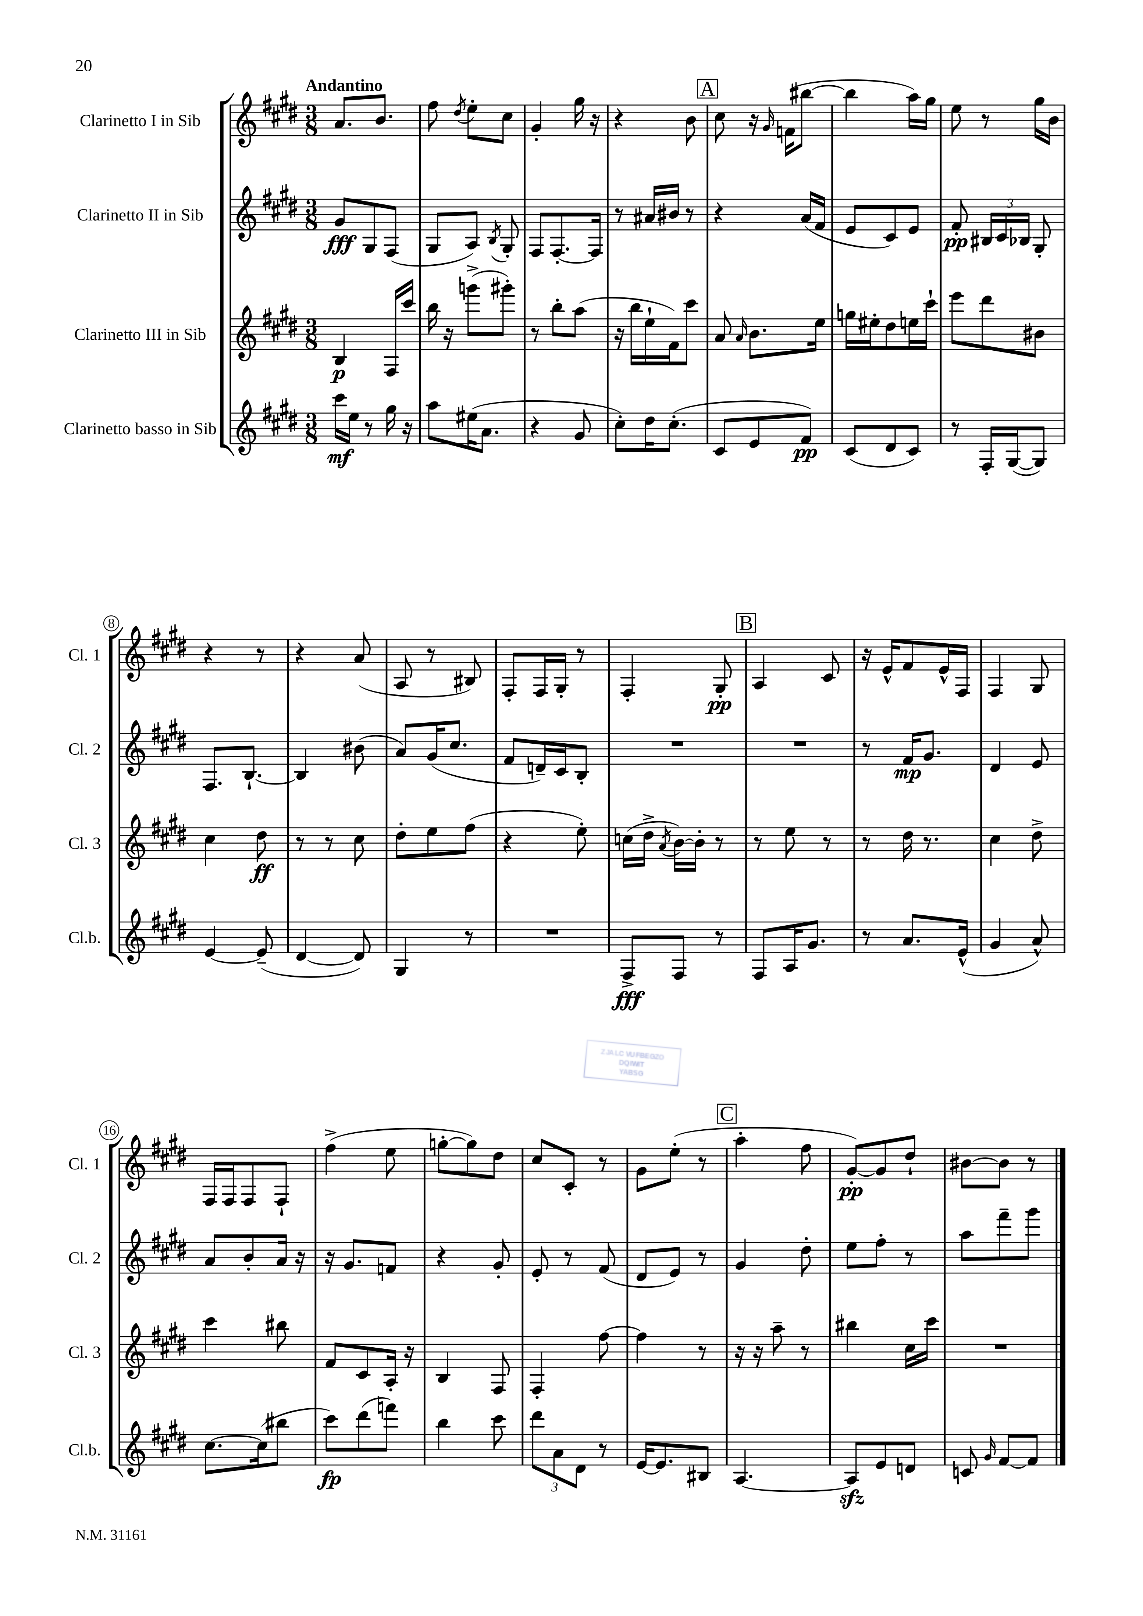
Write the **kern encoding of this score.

**kern	**kern	**kern	**kern
*staff4	*staff3	*staff2	*staff1
*clefG2	*clefG2	*clefG2	*clefG2
*k[f#c#g#d#]	*k[f#c#g#d#]	*k[f#c#g#d#]	*k[f#c#g#d#]
*M3/8	*M3/8	*M3/8	*M3/8
16ccc#	4B	8g#	8.a
16ee	.	.	.
8r	.	8G#	.
.	.	.	8.b
16gg#	16F#	(8F#	.
16r	16ccc#	.	.
=	=	=	=
8aa	16bb	8G#	8ff#
.	16r	.	.
.	.	.	8qdd#
(16ee#	(8ggg^	8A)	8ee'
8.a	.	.	.
.	.	8qB	.
.	8ggg#')	8G#'	8cc#
=	=	=	=
4r	8r	8F#	4g#'
.	8bb'	[8.F#'	.
8g#	(8aa	.	16gg#
.	.	16F#]	16r
=	=	=	=
8cc#')	16r	8r	4r
.	16bb	.	.
16dd#	16ee`	16a#	.
(8.cc#'	16f#)	16b#	.
.	8ccc#	8r	8b
=	=	=	=
8c#	8a	4r	8cc#
.	16qqa	.	.
8e	8.b	.	16r
.	.	.	16qqg#
.	.	.	(16f
8f#)	.	(16a	[8bb#
.	16ee	16f#	.
=	=	=	=
(8c#	16gg	8e	4bb#]
.	16ee#'	.	.
8d#	8dd#	8c#)	.
8c#)	16ee	8e	16aa)
.	16ccc#`	.	16gg#
=	=	=	=
8r	8eee	8f#'	8ee
16F#'	8ddd#	24B#	8r
.	.	24c#	.
([16G#	.	.	.
.	.	24B-	.
8G#])	8b#	8G#'	16gg#
.	.	.	16b
=	=	=	=
[4e	4cc#	8.F#	4r
.	.	[8.B`	.
(8e~]	8dd#	.	8r
=	=	=	=
[4d#	8r	4B]	4r
.	8r	.	.
8d#])	8cc#	(8b#	(8a
=	=	=	=
4G#	8dd#'	8a)	8A
.	8ee	(16g#	8r
.	.	8.cc#	.
8r	(8ff#	.	8B#)
=	=	=	=
4.r	4r	8f#	8F#'
.	.	16d~)	16F#
.	.	16c#	16G#'
.	8ee')	8B'	8r
=	=	=	=
8F#^	(16cc	4.r	4F#'
.	16dd#^	.	.
.	8qa	.	.
8F#	[16b)	.	.
.	16b']	.	.
8r	8r	.	8G#'
=	=	=	=
8F#	8r	4.r	4A
16A	8ee	.	.
8.g#	.	.	.
.	8r	.	8c#
=	=	=	=
8r	8r	8r	16r
.	.	.	16e^^
8.a	16dd#	16f#	8f#
.	8.r	8.g#	.
.	.	.	16e^^
(16e^^	.	.	16F#
=	=	=	=
4g#	4cc#	4d#	4F#
8a^^)	8dd#^	8e	8G#
=	=	=	=
[8.cc#	4ccc#	8a	16F#
.	.	.	16F#
.	.	8b'	8F#
(16cc#]	.	.	.
8bb#	8bb#	16a	8F#`
.	.	16r	.
=	=	=	=
8ccc#)	8f#	16r	(4ff#^
.	.	8.g#	.
(8ddd#	8c#	.	.
8fff)	16A'	8f	8ee
.	16r	.	.
=	=	=	=
4bb	4B	4r	[8gg'
.	.	.	8gg])
8ccc#	8F#	8g#'	8dd#
=	=	=	=
12ddd#	4F#'	8e'	8cc#
12a	.	.	.
.	.	8r	8c#'
12d#	.	.	.
8r	[8ff#	(8f#	8r
=	=	=	=
[16e	4ff#]	8d#	8g#
8.e]	.	.	.
.	.	8e)	(8ee'
8B#	8r	8r	8r
=	=	=	=
[4.A	16r	4g#	4aa'
.	16r	.	.
.	8aa~	.	.
.	8r	8dd#'	8ff#
=	=	=	=
8A]	4bb#	8ee	[8g#')
8e	.	8ff#'	8g#]
8d	16cc#	8r	8dd#`
.	16ccc#	.	.
=	=	=	=
8c	4.r	8aa	[8b#
16qqg#	.	.	.
[8f#	.	8fff#~	8b#]
8f#]	.	8ggg#	8r
==	==	==	==
*-	*-	*-	*-
